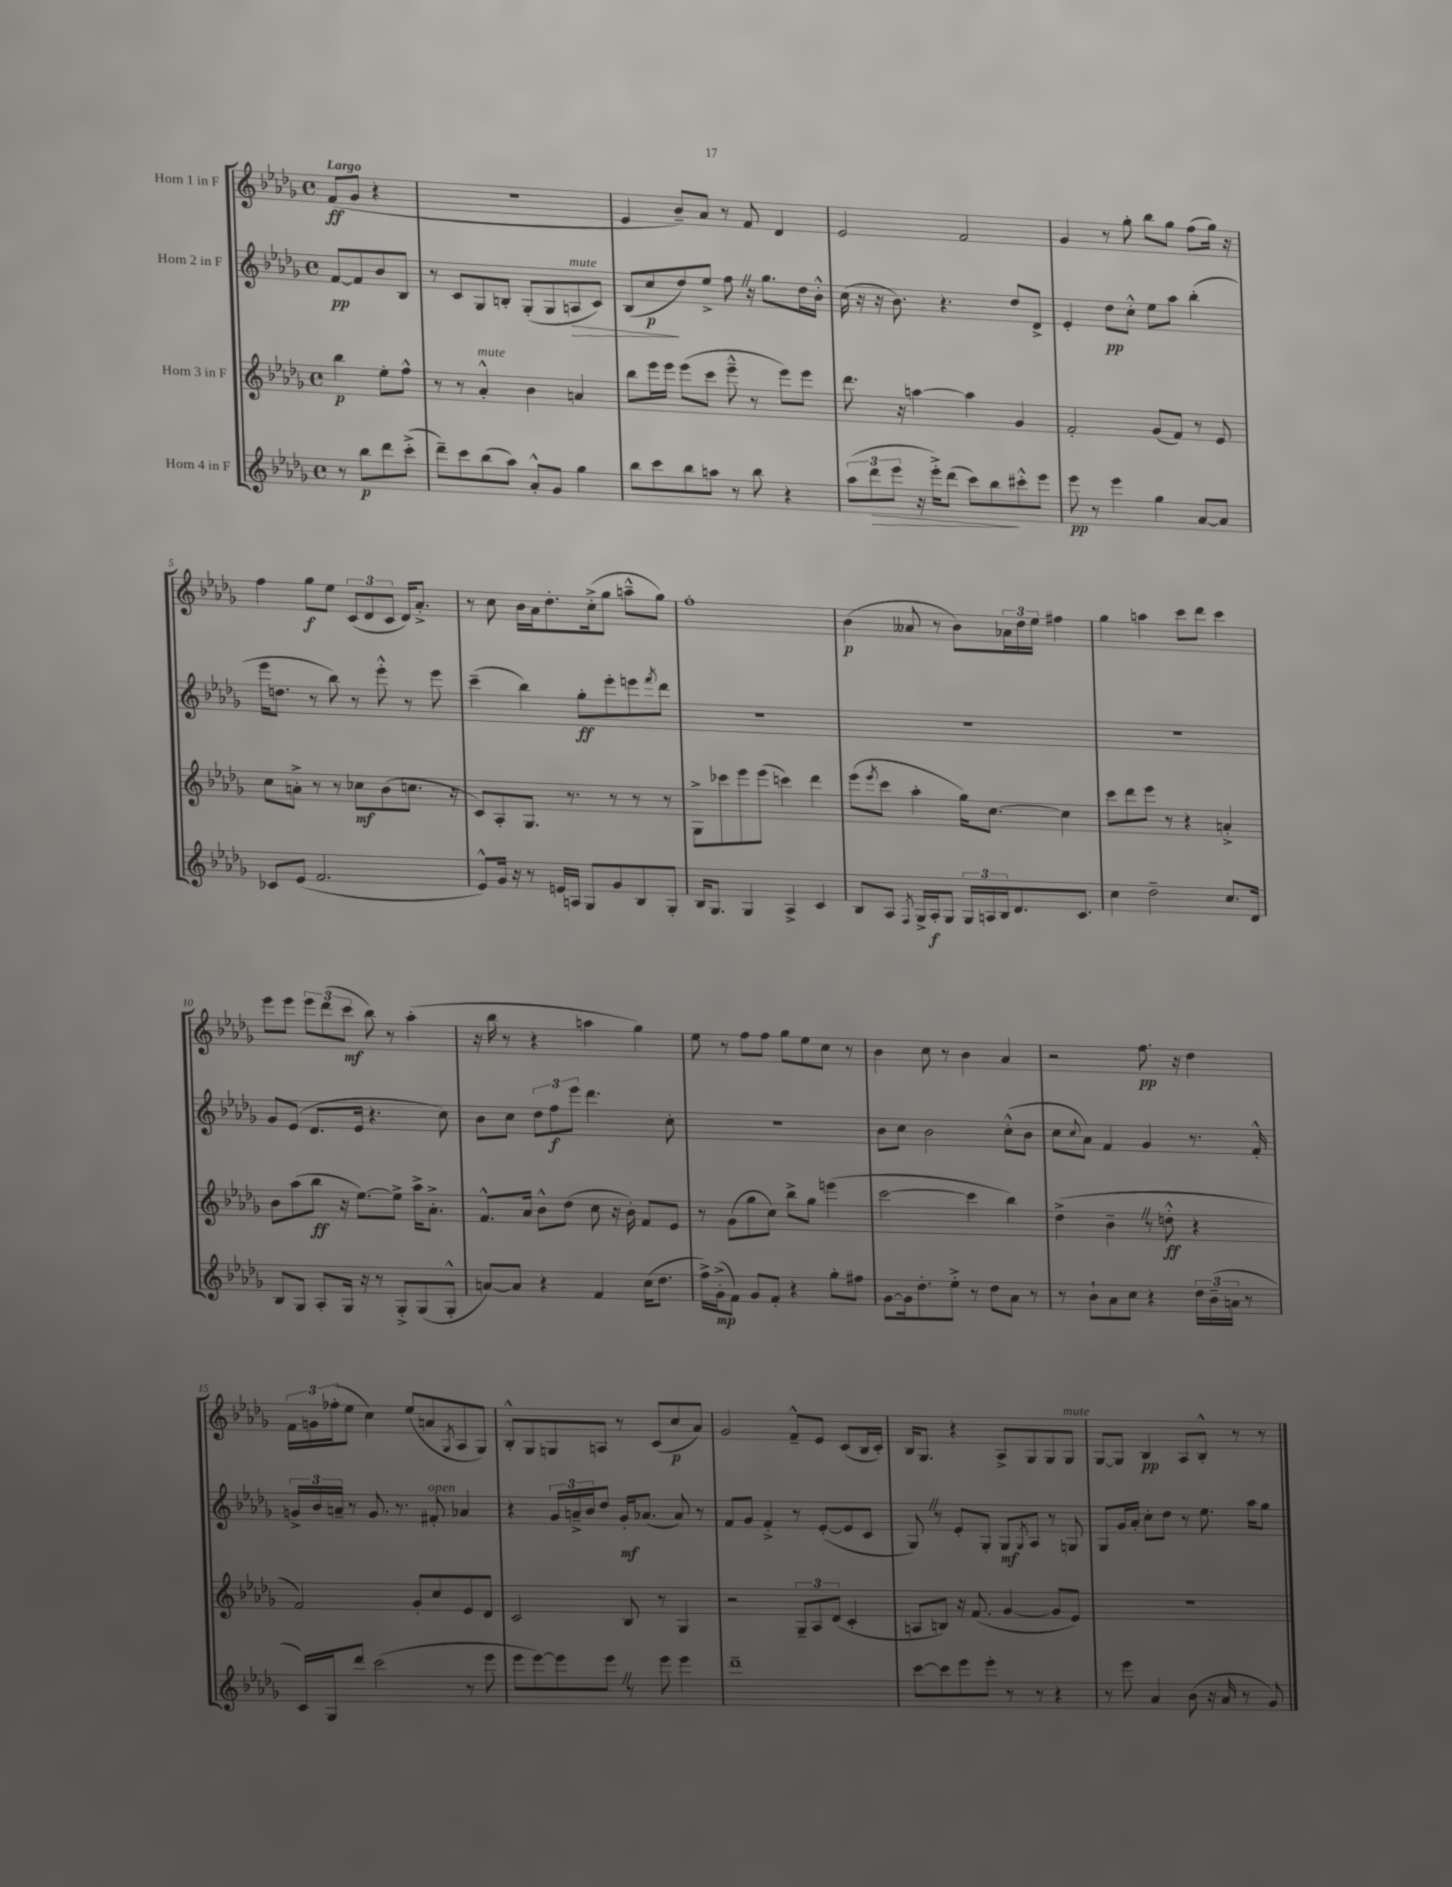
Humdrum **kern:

**kern	**dynam	**kern	**dynam	**kern	**dynam	**kern	**dynam
*part4	*part4	*part3	*part3	*part2	*part2	*part1	*part1
*staff4	*staff4	*staff3	*staff3	*staff2	*staff2	*staff1	*staff1
*I"Horn 4 in F	*	*I"Horn 3 in F	*	*I"Horn 2 in F	*	*I"Horn 1 in F	*
*clefG2	*	*clefG2	*	*clefG2	*	*clefG2	*
*k[b-e-a-d-g-]	*	*k[b-e-a-d-g-]	*	*k[b-e-a-d-g-]	*	*k[b-e-a-d-g-]	*
*M4/4	*	*M4/4	*	*M4/4	*	*M4/4	*
*met(c)	*	*met(c)	*	*met(c)	*	*met(c)	*
=	=	=	=	=	=	=	=
!	!	!	!	!	!	!LO:TX:a:B:t=Largo	!
8r	.	4bb-\	p	[8f/L	pp	(8f/L	ff
8bb-\L	p	.	.	8f/]	.	8g-/J	.
8ddd-\	.	8ee-'\L	.	8b-/	.	4r	.
(8ccc'^\J	.	8ff^^\J	.	8B-/J	.	.	.
=1	=1	=1	=1	=1	=1	=1	=1
8ddd-~\L)	.	8r	.	8r	.	1r	.
8ccc\	.	8r	.	8c/L	.	.	.
!	!	!LO:TX:a:i:t=mute	!	!	!	!	!
(8bb-\	.	4a-'^^/	.	8G-/	.	.	.
8aa-\J)	.	.	.	8Bn'/J	.	.	.
8a-'^^/L	.	4b-\	.	(8G-'/L	.	.	.
8g-/J	.	.	.	8G-/	.	.	.
!	!	!	!	!LO:TX:a:i:t=mute	!	!	!
!	!	!	!	!	!LO:HP:b	!	!
4gg-\	.	4an/	.	8An/	>	.	.
.	.	.	.	8c/J)	.	.	.
=2	=2	=2	=2	=2	=2	=2	=2
8bb-\L	.	8bb-\L	.	(8B-/L	.	4e-/	.
8ccc\	.	16eee-\L	.	8cc/	p	.	.
.	.	16eee-\JJ	.	.	.	.	.
8bb-\	.	(8eee-\L	.	8dd-/)	]	8b-~/L)	.
8aan\J	.	8ccc\J	.	8ee-^/J	.	8a-/J	.
8r	.	8eee-~^^\	.	8ffZ\	.	8r	.
8bb-\	.	8r	.	16r	.	8f/	.
.	.	.	.	8.gg-\L	.	.	.
4r	.	8eee-\L)	.	.	.	4d-/	.
.	.	8eee-\J	.	16dd-\L	.	.	.
.	.	.	.	16b-'^^\JJ	.	.	.
=3	=3	=3	=3	=3	=3	=3	=3
(12aa-\L	.	8.ddd-\	.	(16cc\	.	2e-/	.
.	.	.	.	16r	.	.	.
!	!LO:HP:b	!	!	!	!	!	!
12ddd-\	>	.	.	.	.	.	.
.	.	.	.	16r	.	.	.
12eee-\J	.	.	.	.	.	.	.
.	.	16r	.	8.b-\)	.	.	.
16r	.	[4aan\	.	.	.	.	.
16eee-'^\KL)	.	.	.	.	.	.	.
(8ddd-\J	.	.	.	4.r	.	.	.
8ccc\L)	.	4aa\]	.	.	.	2f/	.
8bb-\	.	.	.	.	.	.	.
8ccc#X'^^\	]	4g-/	.	8dd-/L	.	.	.
8eee-\J	.	.	.	8d-^/J	.	.	.
=4	=4	=4	=4	=4	=4	=4	=4
8eee-\	pp	2f'/	.	4e-'/	.	4g-/	.
8r	.	.	.	.	.	.	.
4eee-\	.	.	.	8dd-\L	pp	8r	.
.	.	.	.	8cc'^^\J	.	8gg-'\	.
4gg-\	.	(8g-/L	.	8ee-\L	.	8bb-\L	.
.	.	8f/J)	.	8aa-\J	.	8gg-\J	.
[8a-/L	.	8r	.	(4bb-'\	.	(8ff\L	.
8a-/J]	.	8e-/	.	.	.	16gg-\Jk)	.
.	.	.	.	.	.	16r	.
!!LO:LB:g=z
=5	=5	=5	=5	=5	=5	=5	=5
8c-X/L	.	8cc\L	.	16eee-\KL	.	4ff\	.
.	.	.	.	8.ddn\J	.	.	.
(8e-/J	.	8an'^\J	.	.	.	.	.
2.f/	.	8r	.	8r	.	8gg-\L	f
.	.	8r	.	8bb-\)	.	8ee-\J	.
.	.	8cc-X\L	mf	8r	.	(12c/L	.
.	.	.	.	.	.	12d-/	.
.	.	(8b-\	.	8eee-'^^\	.	.	.
.	.	.	.	.	.	12c/J	.
.	.	8.ccn\J	.	8r	.	16d-/KL)	.
.	.	.	.	.	.	8.a-'^/J	.
.	.	.	.	8eee-\	.	.	.
.	.	16r	.	.	.	.	.
=6	=6	=6	=6	=6	=6	=6	=6
8e-^^/L)	.	8c/L)	.	(4ccc~\	.	8r	.
16g-/Jk	.	8A-'/	.	.	.	8cc\	.
16r	.	.	.	.	.	.	.
8r	.	8.G-/J	.	4bb-\)	.	16b-\LL	.
.	.	.	.	.	.	16a-\J	.
16en/LL	.	.	.	.	.	8.dd-'\	.
16An/JJ	.	8.r	.	.	.	.	.
8G-/L	.	.	.	8gg-'\L	ff	.	.
.	.	.	.	.	.	(16cc'^\k	.
8g-/	.	8r	.	8eee-'\	.	8gg-\J	.
8B-/	.	8r	.	8eeen\	.	8aan~^^\L	.
.	.	.	.	8qfff/	.	.	.
8G-'/J	.	8r	.	8ddd-\J	.	8gg-\J)	.
=7	=7	=7	=7	=7	=7	=7	=7
16B-/KL	.	8G-^\L	.	1r	.	1ff'	.
8.G-/J	.	.	.	.	.	.	.
.	.	8ccc-X\	.	.	.	.	.
4G-/	.	8eee-\	.	.	.	.	.
.	.	(8eee-\J	.	.	.	.	.
4A-^/	.	4cccn\)	.	.	.	.	.
4c/	.	4ddd-\	.	.	.	.	.
=8	=8	=8	=8	=8	=8	=8	=8
8B-/L	.	(8eee-\L	.	1r	.	(4b-\	p
.	.	8qeee-/	.	.	.	.	.
8A-/J	.	8ccc\J	.	.	.	.	.
8qF/	.	.	.	.	.	.	.
16G-^/LL	.	4aa-'\	.	.	.	8a--X/	.
16A-'/J	f	.	.	.	.	.	.
8G-/J	.	.	.	.	.	8r	.
24G-/LL	.	16gg-\KL)	.	.	.	8b-\L)	.
24An/	.	.	.	.	.	.	.
.	.	[8.cc\J	.	.	.	.	.
24B-/J	.	.	.	.	.	.	.
8.d-/	.	.	.	.	.	24a-X\L	.
.	.	.	.	.	.	24dd-\	.
.	.	.	.	.	.	24ee-\JJ	.
.	.	4cc\]	.	.	.	4ff#X\	.
8.c/J	.	.	.	.	.	.	.
=9	=9	=9	=9	=9	=9	=9	=9
4cc\	.	8ccc\L	.	1r	.	4gg-\	.
.	.	8ddd-\	.	.	.	.	.
2dd-~\	.	8eee-\J	.	.	.	4aan\	.
.	.	8r	.	.	.	.	.
.	.	4r	.	.	.	8ccc\L	.
.	.	.	.	.	.	8ddd-\J	.
8.cc/L	.	4an'^/	.	.	.	4ccc\	.
16d-/Jk	.	.	.	.	.	.	.
!!LO:LB:g=z
=10	=10	=10	=10	=10	=10	=10	=10
8B-/L	.	8b-\L	.	8g-/L	.	8eee-\L	.
8G-/J	.	(8aa-\	.	(8e-/J	.	8eee-\J	.
8A-'/L	.	8bb-\J	ff	8.d-/L	.	12eee-\L	.
.	.	.	.	.	.	(12ddd-\	.
16G-/Jk	.	16r	.	.	.	.	.
.	.	.	.	.	.	12ccc\J	mf
16r	.	[8.ee-\L)	.	16e-/Jk	.	.	.
8r	.	.	.	4.r	.	8bb-\)	.
8G-'^/L	.	8ee-^\J]	.	.	.	8r	.
(8G-/	.	16aa-^\KL	.	.	.	(4aa-'\	.
.	.	8.a-'^\J	.	.	.	.	.
8G-'^^/J	.	.	.	8cc\)	.	.	.
=11	=11	=11	=11	=11	=11	=11	=11
[8an/L)	.	8.f^^/L	.	8b-\L	.	16r	.
.	.	.	.	.	.	16bb-\	.
8a/J]	.	.	.	8cc\J	.	8r	.
.	.	16a-/Jk	.	.	.	.	.
4r	.	8b-^^\L	.	12dd-\L	.	4r	.
.	.	.	.	12ff\	f	.	.
.	.	(8dd-\J	.	.	.	.	.
.	.	.	.	12eee-\J	.	.	.
4f/	.	8cc\	.	4.ddd-\	.	4aan\	.
.	.	16r	.	.	.	.	.
.	.	16b-'\)	.	.	.	.	.
(16cc\KL	.	8f/L	.	.	.	4gg-\)	.
8.dd-\J	.	.	.	.	.	.	.
.	.	8e-/J	.	8cc'\	.	.	.
=12	=12	=12	=12	=12	=12	=12	=12
16ff^\LL)	.	8r	.	1r	.	8ee-\	.
(16g-'^\J	mp	.	.	.	.	.	.
8f\J)	.	(8g-\L	.	.	.	8r	.
8g-/L	.	8gg-\	.	.	.	8ff\L	.
8f'/J	.	8cc\J)	.	.	.	8ff\J	.
4r	.	8bb-^\L	.	.	.	8gg-\L	.
.	.	8gg-\J	.	.	.	8ee-\	.
8gg-'\L	.	(4eeen\	.	.	.	8cc\J	.
8ff#X\J	.	.	.	.	.	8r	.
=13	=13	=13	=13	=13	=13	=13	=13
[8g-\L	.	[2ccc\	.	8b-\L	.	4b-\	.
16g-\k]	.	.	.	8cc\J	.	.	.
8.dd-'\	.	.	.	.	.	.	.
.	.	.	.	2b-\	.	8cc\	.
8ee-'^\J	.	.	.	.	.	8r	.
8r	.	4ccc\]	.	.	.	4b-\	.
8dd-\L	.	.	.	.	.	.	.
8a-\J	.	4bb-\)	.	(8cc'^^\L	.	4a-/	.
8r	.	.	.	8b-\J	.	.	.
=14	=14	=14	=14	=14	=14	=14	=14
8r	.	(4dd-^\	.	8cc\L	.	2r	.
.	.	.	.	8qqcc/	.	.	.
8b-`\L	.	.	.	8a-\J)	.	.	.
8a-\	.	4b-~Z\	.	4f/	.	.	.
8cc\J	.	.	.	.	.	.	.
4r	.	8r	.	4g-/	.	8.ff\	pp
.	.	8ddn'^^\	ff	.	.	.	.
.	.	.	.	.	.	16r	.
24dd-\LL	.	4r	.	8.r	.	4dd-\	.
(24b-~\	.	.	.	.	.	.	.
24an\JJ	.	.	.	.	.	.	.
8r	.	.	.	.	.	.	.
.	.	.	.	16f'^^/	.	.	.
!!LO:LB:g=z
=15	=15	=15	=15	=15	=15	=15	=15
16c/LL)	.	2f/)	.	24gn^/LL	.	24f\LL	.
.	.	.	.	24b-/	.	24gn\	.
16G-/J	.	.	.	.	.	.	.
.	.	.	.	24an~/JJ	.	(24ff-X'\J	.
8ddd-/J	.	.	.	8r	.	8ee-\J	.
(2ccc\	.	.	.	8.g/	.	4cc\)	.
.	.	.	.	8.r	.	.	.
.	.	8g-'/L	.	.	.	(8ee-/L	.
!	!	!	!	!LO:TX:a:i:t=open	!	!	!
.	.	8cc/	.	8f#X'/	.	8an/	.
.	.	.	.	.	.	8qG-/	.
8r	.	8e-/	.	4a-X/	.	8A-/	.
8eee-\	.	8d-/J	.	.	.	8G-/J)	.
=16	=16	=16	=16	=16	=16	=16	=16
8eee-\L	.	2c/	.	4r	.	8B-'^^/L	.
[8eee-\)	.	.	.	.	.	8G-/	.
8eee-\]	.	.	.	24g-/LL	.	8Gn/	.
.	.	.	.	24an~^/	.	.	.
.	.	.	.	24b-/J	.	.	.
8eee-Z\J	.	.	.	8dd-/J	.	8An/J	.
8r	.	8B-/	.	16g-'/KL	mf	8r	.
.	.	.	.	(8.a-X/J	.	.	.
8eee-\	.	8r	.	.	.	(8c/L	.
4eee-\	.	4G-/	.	8a-/)	.	8cc/	p
.	.	.	.	8r	.	8a-/J)	.
=17	=17	=17	=17	=17	=17	=17	=17
1ddd-~	.	2r	.	8f/L	.	2g-/	.
.	.	.	.	8g-/J	.	.	.
.	.	.	.	4f'^/	.	.	.
.	.	12G-~/L	.	8r	.	8f~^^/L	.
.	.	12A-/	.	.	.	.	.
.	.	.	.	([8e-'/L	.	8e-/J	.
.	.	(12d-/J	.	.	.	.	.
.	.	4c'/	.	8e-/]	.	(8c/L	.
.	.	.	.	8c/J	.	16B-/L	.
.	.	.	.	.	.	16c'/JJ)	.
=18	=18	=18	=18	=18	=18	=18	=18
[8ccc\L	.	8An/L	.	8G-Z/)	.	16B-/KL	.
.	.	.	.	.	.	8.G-/J	.
8ccc\]	.	8Bn/J)	.	8r	.	.	.
8eee-\	.	16r	.	8e-'/L	.	4r	.
.	.	(8.f/	.	.	.	.	.
8eee-'\J	.	.	.	8G-'/J	.	.	.
8r	.	[4g-/	.	8G-/L	mf	8A-^/L	.
.	.	.	.	8qG-/	.	.	.
8r	.	.	.	8A-/J	.	8G-/	.
4r	.	8g-/L]	.	8r	.	8G-/	.
!	!	!	!	!	!	!LO:TX:a:i:t=mute	!
.	.	8e-/J)	.	8Gn/	.	8G-/J	.
=19	=19	=19	=19	=19	=19	=19	=19
8r	.	1r	.	8G-/L	.	[8G-/L	.
8eee-\	.	.	.	16g-/L	.	8G-/J]	.
.	.	.	.	16a-'/JJ	.	.	.
4a-/	.	.	.	8cc'\L	.	4B-/	pp
.	.	.	.	8dd-\J	.	.	.
(8b-\	.	.	.	8r	.	8A-/L	.
16r	.	.	.	8.ee-\	.	8B-'^^/J	.
16a-/	.	.	.	.	.	.	.
8r	.	.	.	.	.	8r	.
.	.	.	.	16aa-\KL	.	.	.
8g-/)	.	.	.	8gg-\J	.	8r	.
==	==	==	==	==	==	==	==
*-	*-	*-	*-	*-	*-	*-	*-
